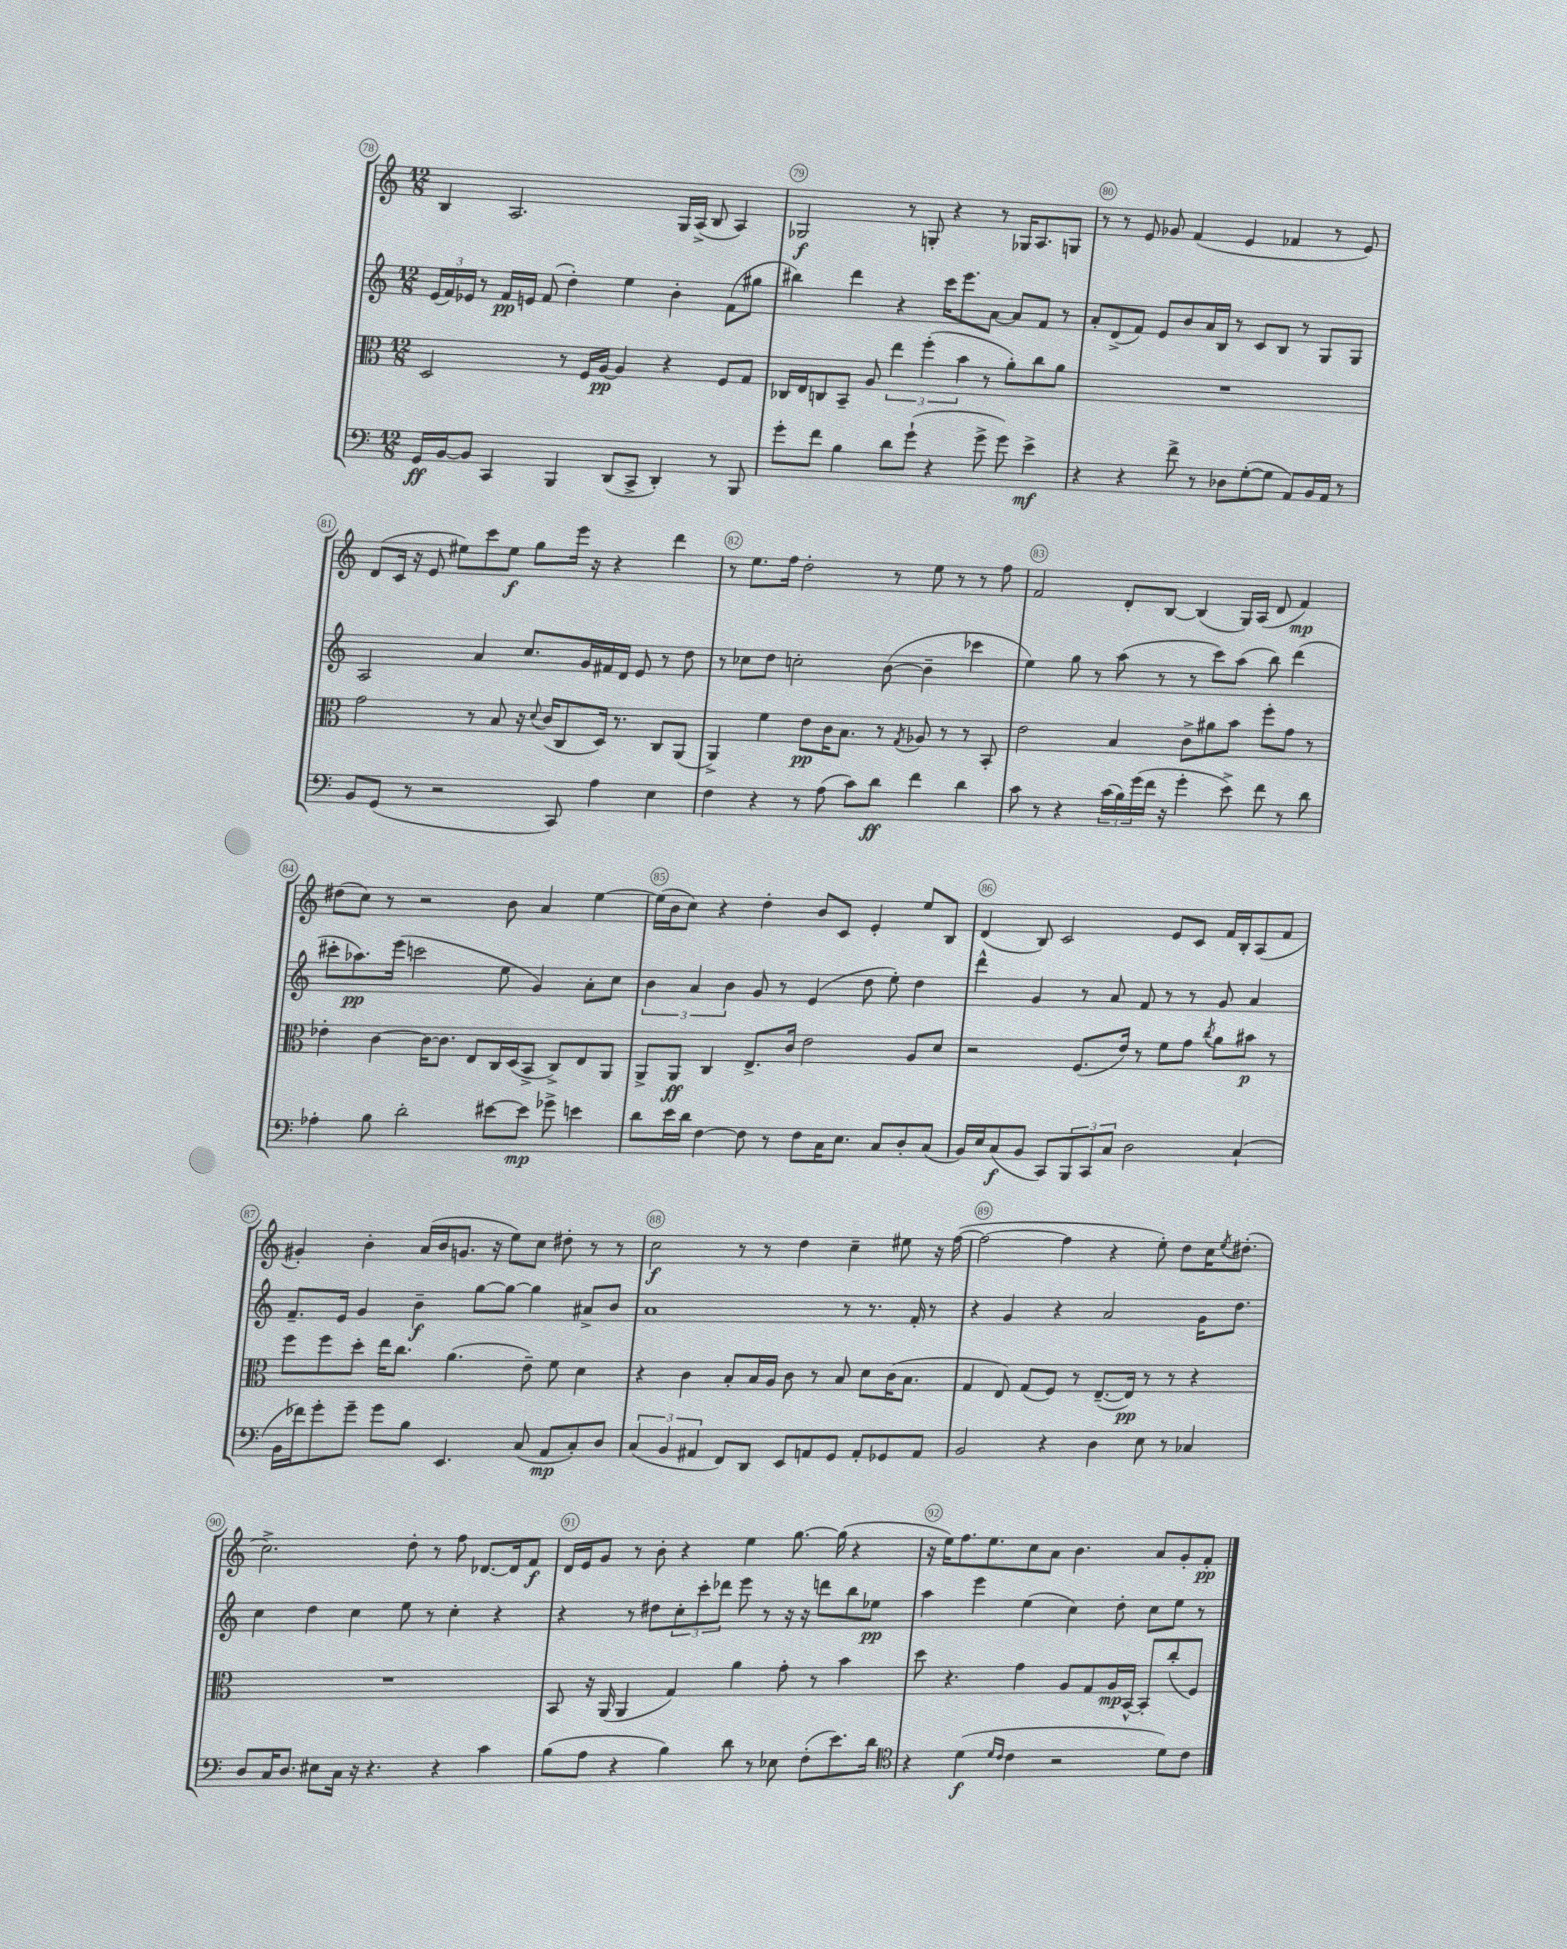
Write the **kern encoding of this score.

**kern	**kern	**kern	**kern
*staff4	*staff3	*staff2	*staff1
*clefF4	*clefC3	*clefG2	*clefG2
*k[]	*k[]	*k[]	*k[]
*M12/8	*M12/8	*M12/8	*M12/8
16GG	2D	(24e	4B
.	.	24f)	.
[16BB	.	.	.
.	.	24e-	.
8BB]	.	8r	.
4CC	.	16f	2.A
.	.	16e	.
.	.	(8f	.
4BBB	8r	4dd')	.
.	16F	.	.
.	[16A	.	.
(8DD	4A]	4ee	.
8CC^	.	.	.
4DD')	4r	4b'	16G
.	.	.	(16A^
.	.	.	8B
8r	8F	(8f	4A)
8BBB	8G	8gg#	.
=	=	=	=
8g'	16C-	4bb#)	2G-
.	16E	.	.
8f	8C	.	.
4B	8BB~	4ddd	.
.	8A	.	.
8d	6ee	4r	8r
(8g`	.	.	8G'
.	(6ff'	.	.
4r	.	16ccc	4r
.	.	8.eee	.
.	6b	.	.
8g^	8r	[8a	8r
8g)	8a')	8a]	16G-
.	.	.	8.A
4e^	8cc	8f	.
.	8a	8r	8G
=	=	=	=
4r	1.r	8a'	8r
.	.	(8d^	8r
4r	.	8f)	8e
.	.	8e	8g-
8f^	.	8b	(4f
8r	.	16a	.
.	.	16B	.
8D-	.	8r	4e
([8G'	.	8c	.
8G]	.	8B	4f-
8AA)	.	8r	.
16BB	.	8G	8r
16AA	.	.	.
8r	.	8G	8e)
=	=	=	=
8BB	2g	2A	(8d
(8GG	.	.	16c
.	.	.	16r
8r	.	.	8e
2r	.	.	8ee#)
.	8r	4a	8ccc
.	8B	.	8ee#
.	16r	8.cc	8gg
.	8qqd	.	.
.	(16c	.	.
8CC)	8C	.	16eee
.	.	16g	16r
4A	16D)	16f#	4r
.	8.r	16d	.
.	.	8e	.
4E	8C	8r	4ddd
.	(8AA	8dd	.
=	=	=	=
4F	4AA^)	8r	8r
.	.	8cc-	8.ee
4r	4f	8dd	.
.	.	.	16ff
.	.	2cc'	2dd'
8r	8e	.	.
(8A	16c	.	.
.	8.B	.	.
8c)	.	.	.
8d	8r	([8b	8r
.	8qG	.	.
4f	8A-	4b~]	8ee
.	8r	.	8r
4d	8r	4ccc-	8r
.	8BB'	.	8ff
=	=	=	=
8c	2e	4ee)	2f
8r	.	.	.
4r	.	8gg	.
.	.	8r	.
(24c	4B	(8aa	8d'
24B)	.	.	.
(24g	.	.	.
16f	.	8r	[8B
16r	.	.	.
4g'	8c^	8r	(4B]
.	8a#	8ccc)	.
8e^)	8b	(8aa	16G)
.	.	.	(16A
8f	8ff'	8bb)	8d
8r	8g	(4ddd	4f)
8d	8r	.	.
=	=	=	=
4A-'	4e-'	8ccc#'	(8dd#
.	.	8.aa-)	8cc)
8B	[4c	.	8r
.	.	(16eee	.
2d'	.	2ccc	2r
.	16c_	.	.
.	8.c]	.	.
.	8E	.	.
[8e#	16C	8ee	8b
.	(16D	.	.
8e#]	8BB^	4g)	4a
8g-^	8C^)	.	.
4e	8E	8a'	[4ee
.	8AA	8cc	.
=	=	=	=
8d	8AA^	6b	(16ee]
.	.	.	16b
16e	8AA	.	8cc)
.	.	6a	.
16d	.	.	.
[4F	4C	.	4r
.	.	6b	.
8F]	8.E^	8g	4dd'
8r	.	8r	.
.	16c	.	.
8F	2e	(4e	8b
16C	.	.	8c
8.E	.	.	.
.	.	8dd	4e'
8C	.	8ee')	.
8D'	8A	4dd	8ee
(8C	8d	.	8B
=	=	=	=
16BB)	2r	4ddd^^	(4d
16E	.	.	.
(8C	.	.	.
8BB	.	4g	8B)
8CC)	.	.	2c
12BBB	(8.F	8r	.
12CC	.	.	.
.	.	8a	.
12C	.	.	.
.	16e)	.	.
2D	8r	8f	.
.	8f	8r	8e
.	8g	8r	8c
.	8qcc	.	.
.	8a	8g	16f
.	.	.	16B'
(4C`	8b#	4a	(8A
.	8r	.	8f
=	=	=	=
16BB	8ff	8.f~	4g#')
16f-)	.	.	.
8g'	8ff	.	.
.	.	16e	.
8g~	8dd'	4g	4b'
8g	16ee	.	.
.	8.cc	.	.
8B	.	4b~	(16a
.	.	.	16b
4.EE	(4.a	.	8.g
.	.	[8gg	.
.	.	.	16r
.	.	8gg_	8ee)
(8C	8e~)	4gg]	8cc
8AA	8f	.	8dd#'
8C')	4d	8a#^	8r
8D	.	8b	8r
=	=	=	=
(6C	4r	1a	2cc
6BB	.	.	.
.	4c	.	.
6AA#	.	.	.
8FF)	8B'	.	8r
8DD	16B	.	8r
.	16A	.	.
8EE	8c	.	4dd
8AA	8r	.	.
8GG	8B	8r	4cc~
8AA'	8d	8.r	.
8GG-	(16c	.	8ee#
.	8.B	16f'	.
8AA	.	8r	16r
.	.	.	([16ff
=	=	=	=
2BB	4G	4r	2ff_
.	8E)	4g	.
.	(8G	.	.
4r	8F)	4r	4ff]
.	8r	.	.
4D	([8.E~	2a	4r
.	16E])	.	.
8E	8r	.	8ee')
8r	8r	.	8dd
4C-	4r	16g	16cc
.	.	.	8qee
.	.	8.dd	(8.dd#'
=	=	=	=
8D	1.r	4cc	2.cc^)
16C	.	.	.
8.D	.	.	.
.	.	4dd	.
8E#	.	.	.
16C	.	4cc	.
16r	.	.	.
4.r	.	.	.
.	.	8ee	8dd'
.	.	8r	8r
4r	.	4cc'	8ff
.	.	.	[8.d-
4c	.	4r	.
.	.	.	16d-]
.	.	.	8f
=	=	=	=
(8B	8BB	4r	16d
.	.	.	16e
8A	16r	.	8g
.	(16AA	.	.
4r	4AA	8r	8r
.	.	8dd#	8b'
4B)	4G)	12cc'	4r
.	.	12ccc'	.
.	.	12ddd-	.
8d	4a	8eee	4ee
8r	.	8r	.
8E-	8g'	16r	[8.gg
.	.	16r	.
(8F'	8r	8ddd	.
.	.	.	(16gg]
8.e)	4b	8bb	4r
.	.	8ee-	.
16d	.	.	.
=	=	=	=
*clefC4	*	*	*
4r	8dd	4aa	16r
.	.	.	16ee)
.	4.r	.	8.ff
(4d	.	4eee	.
.	.	.	8.ee
16qqd	.	.	.
16qqc	.	.	.
4c	4g	(4ee	8cc
.	.	.	8a
2r	8A	4cc)	4.b
.	8G	.	.
.	16A	8dd'	.
.	[16BB^^	.	.
.	8BB']	8cc	8a
8d)	(8cc'	8ee	8g'
8c	8F)	8r	8f'
==	==	==	==
*-	*-	*-	*-
